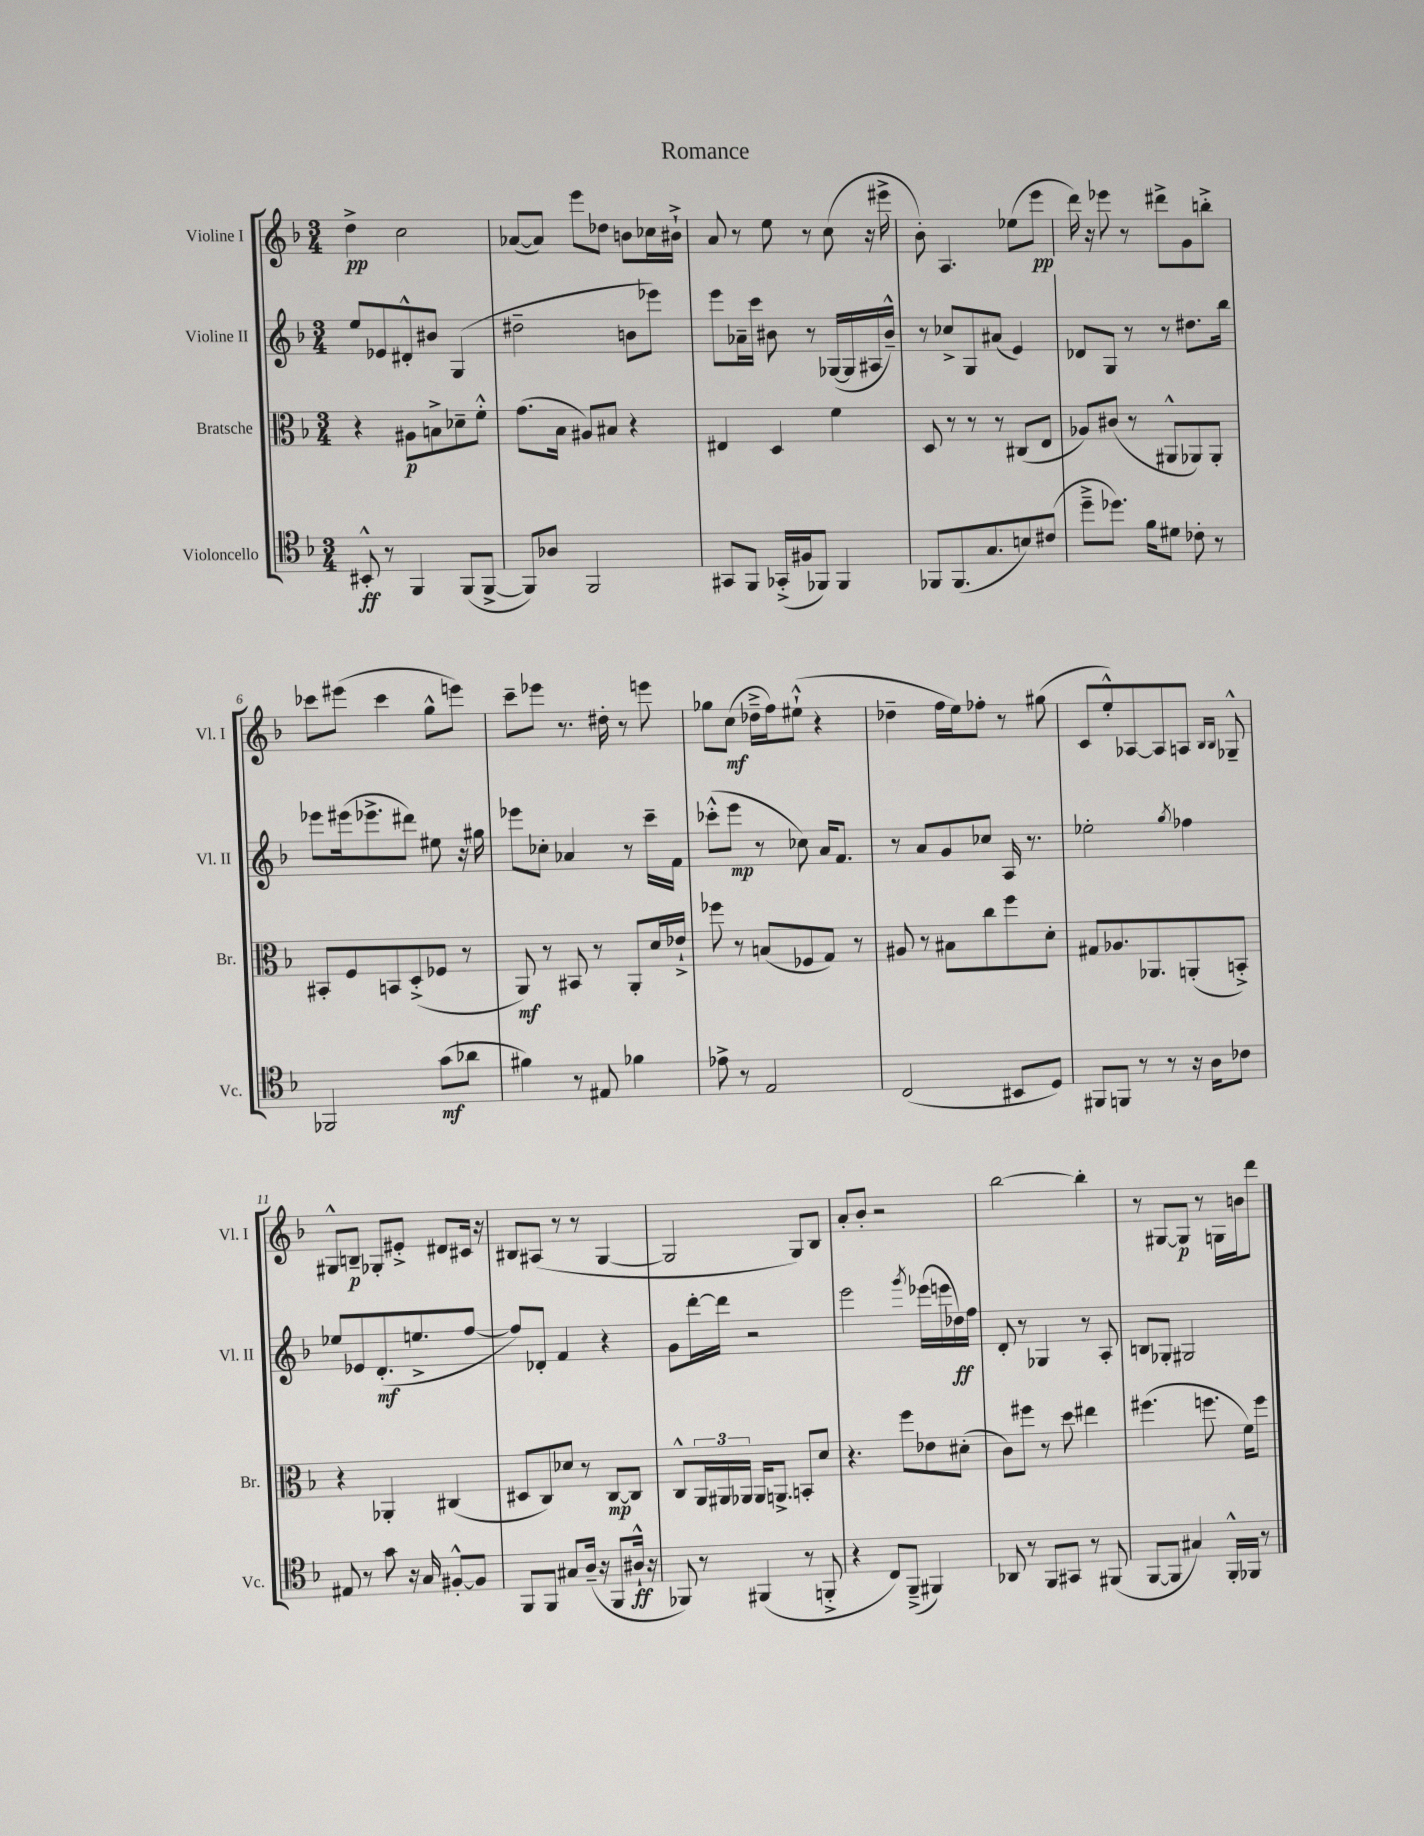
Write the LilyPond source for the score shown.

\header { title = "Romance" }
<<
\new StaffGroup <<
\new Staff = "s0" \with { instrumentName = "Violine I" shortInstrumentName = "Vl. I" } {
    \clef treble \key f \major \numericTimeSignature \time 3/4
    d''4->\pp c''2 |
    aes'8~( aes'8) e'''8 des''8 b'8 ces''16 bis'16-!-> |
    a'8 r8 e''8 r8 c''8( r16 eis'''16-> |
    bes'8-.) a4. ees''8( e'''8\pp |
    d'''16) r16 ees'''8 r8 dis'''8-> g'8 b''8-.-> |
    ces'''8 eis'''8( ces'''4 g''8-^ e'''8) |
    c'''8-- ees'''8 r8. dis''16-. r8 e'''8 |
    ges''8 c''8\mf( des''16---> f''16) eis''8-!-^( r4 |
    des''4-- f''16 e''16) fes''8-. r8 gis''8( |
    c'8 e''8-.-^) aes8~ aes8 a8 \grace { bes16 bes16 } ges8---^ |
    gis8-^ b8--\p ges8-. eis'8-.-> dis'8 cis'16 r16 |
    bis8 ais8( r8 r8 g4~ |
    g2 g8) bes8 |
    a'8-. bes'8-. r2 |
    bes''2~ bes''4-. |
    r8 gis8~ gis8\p r8 g16 b'16 d'''8 \bar "|." |
}
\new Staff = "s1" \with { instrumentName = "Violine II" shortInstrumentName = "Vl. II" } {
    \clef treble \key f \major \numericTimeSignature \time 3/4
    e''8 ees'8 dis'8-.-^ bis'8 g4( |
    dis''2-- b'8 ees'''8) |
    e'''8 aes'16-- c'''16 bis'8 r8 ges16~( ges16 ais16 bis'16---^) |
    r8 ces''8-> g8 ais'8( e'4) |
    des'8 g8 r8 r8 dis''8. bes''16 |
    ees'''8 eis'''16( ees'''8.-> dis'''8) eis''8 r16 gis''16 |
    ees'''8 ces''8-. aes'4 r8 c'''16-- f'16 |
    ces'''8-.-^( e'''8\mp r8 ces''8) a'16 f'8. |
    r8 a'8 g'8 ces''8 a16 r8. |
    ees''2-. \acciaccatura { g''8 } fes''4 |
    ees''8 ees'8 d'8.-.\mf( e''8.-> f''8~ |
    f''8) des'8-. f'4 r4 |
    g'8 d'''16~-. d'''16 r2 |
    e'''2 \acciaccatura { g'''8 } ees'''16( e'''16 des''16\ff) f''16 |
    d'8-. r8 ges4 r8 a8-. |
    b8 ges8-. gis2 \bar "|." |
}
\new Staff = "s2" \with { instrumentName = "Bratsche" shortInstrumentName = "Br." } {
    \clef alto \key f \major \numericTimeSignature \time 3/4
    r4 ais8\p b8-> des'8-- f'8-.-^ |
    g'8.( bes16 ais8) bis8 r4 |
    eis4 d4 f'4 |
    d8 r8 r8 r8 cis8( e8 |
    aes8) cis'8( r8 ais,8-^ aes,8) aes,8-. |
    bis,8-. f8 b,8 d8-.->( fes8 r8 |
    a,8\mf) r8 bis,8 r8 a,8-. d'16 ees'16-!-> |
    fes''8 r8 b8( fes8 g8) r8 |
    ais8 r8 bis8 c''8 f''8 d'8-. |
    gis8 aes8. aes,8. a,8-.( b,8-.->) |
    r4 aes,4-. cis4( |
    dis8 c8) des'8 r8 c8~\mp c8 |
    c8-^ \tuplet 3/2 { a,16 ais,16 aes,16 } aes,16 a,8.-> b,8-. d'8 |
    r4. f''8 ees'8 dis'8-.( |
    c'8) fis''8 r8 d''8 eis''4 |
    fis''4.( f''8. f'16) f''8 \bar "|." |
}
\new Staff = "s3" \with { instrumentName = "Violoncello" shortInstrumentName = "Vc." } {
    \clef tenor \key f \major \numericTimeSignature \time 3/4
    bis,8-.-^\ff r8 f,4 f,8( f,8~-> |
    f,8) aes8 f,2 |
    gis,8 f,8 ges,16-.->( fis16 fes,8) fes,4 |
    fes,8 fes,8.( g8. b8) cis'8( |
    d''8---> des''8.) f'16 dis'8 ces'8-. r8 |
    fes,2 g'8\mf( aes'8 |
    fis'4) r8 eis8 fes'4 |
    ees'8-> r8 e2 |
    c2( bis,8 d8) |
    fis,8 f,8 r8 r8 r16 a16 ces'8 |
    eis8 r8 g'8 r16 g16 fis8~-.-^ fis8 |
    f,8 f,8 gis8 a16--( r16 f,8 ais16-!-^\ff r16 |
    fes,8) r8 fis,4( r8 f,8-.-> |
    r4 c8) f,8--->( fis,4) |
    aes,8 r8 f,8 gis,8 r8 fis,8( |
    f,8~ f,8 gis4) f,16-.-^ fes,16 r8 \bar "|." |
}
>>
>>
